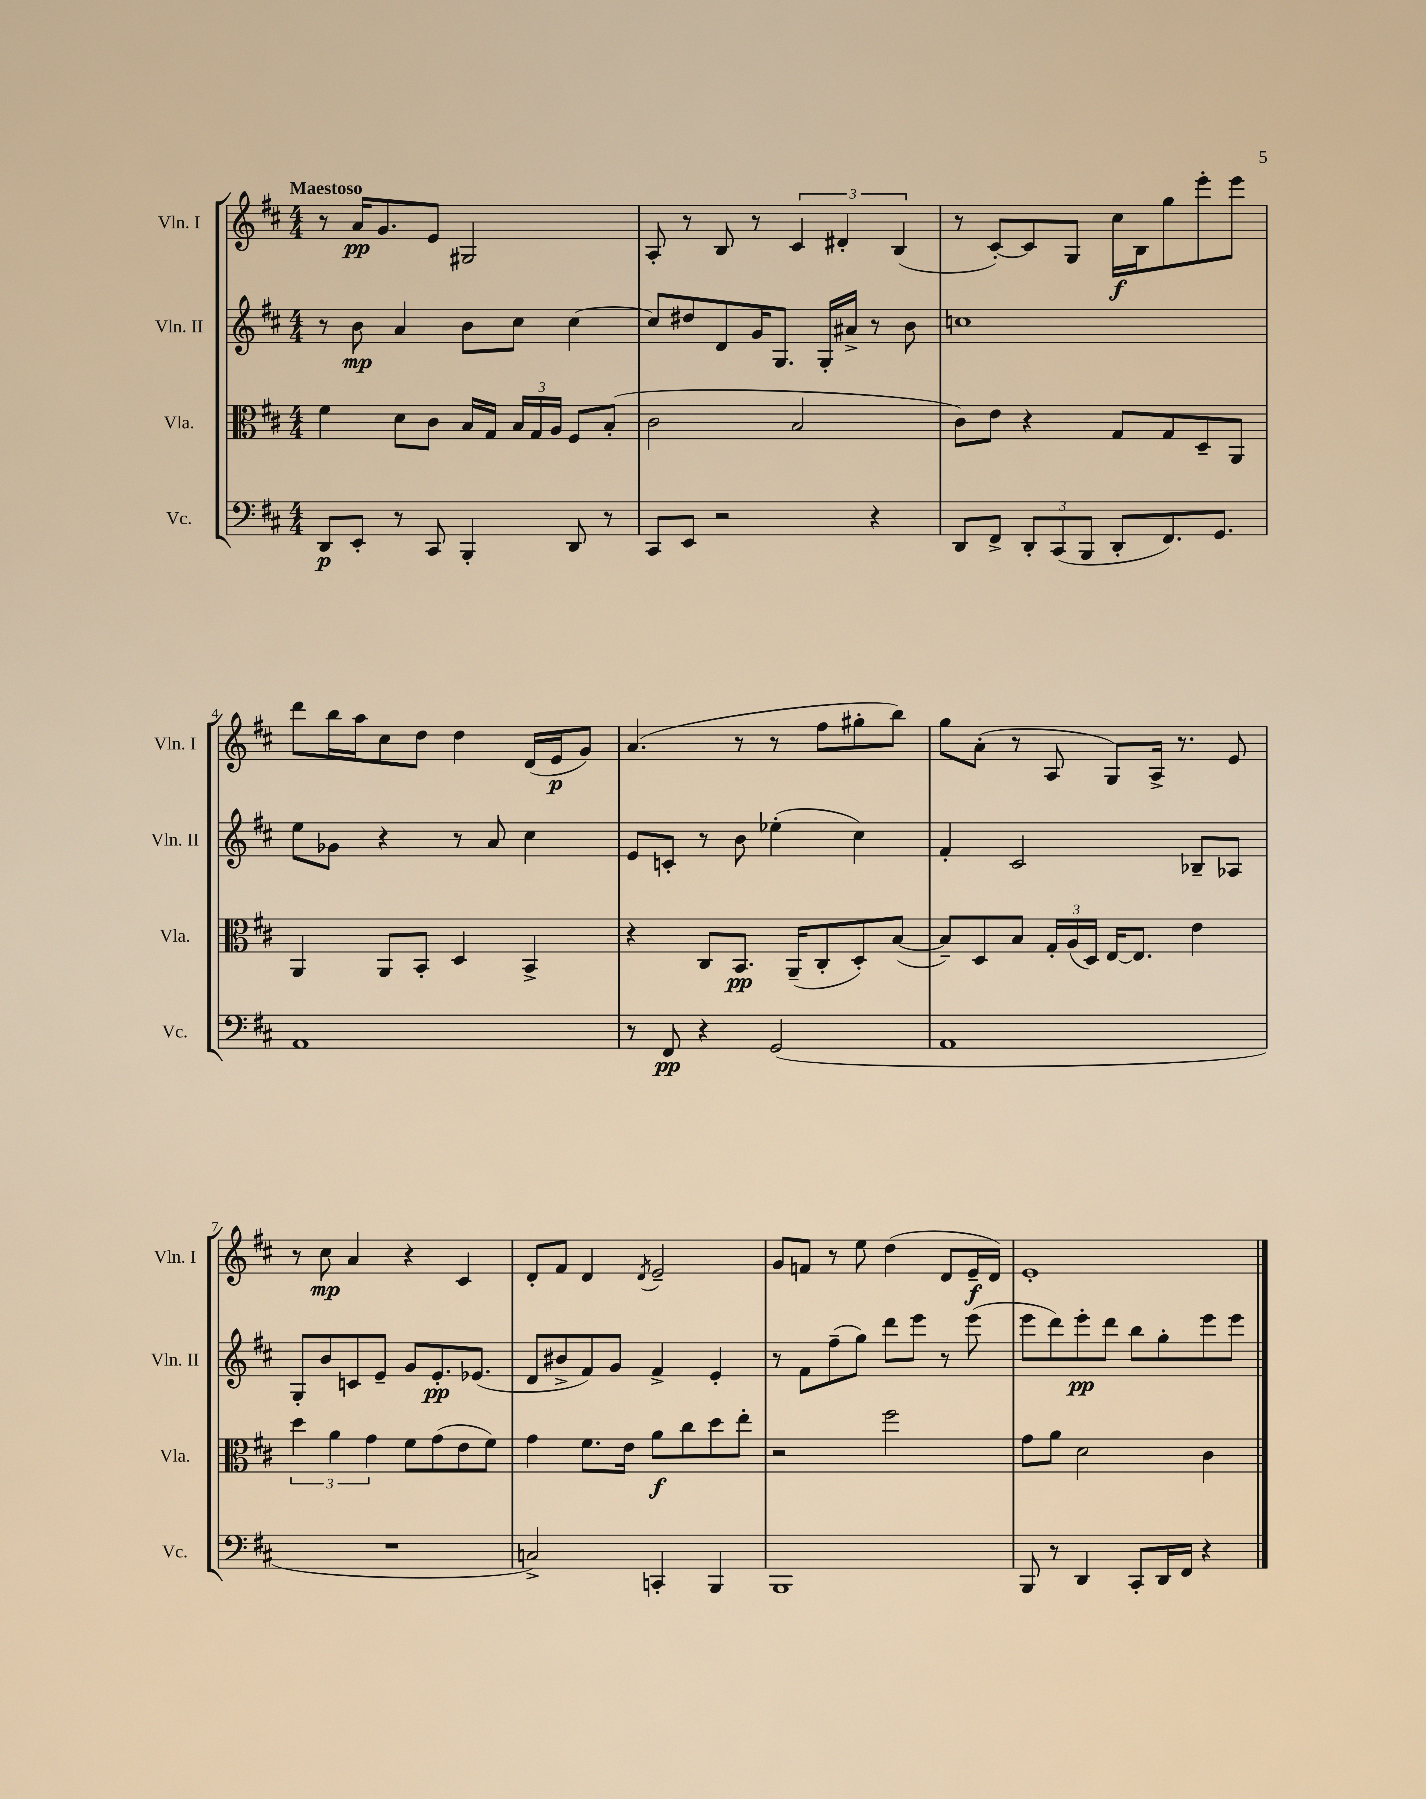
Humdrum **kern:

**kern	**kern	**kern	**kern
*staff4	*staff3	*staff2	*staff1
*clefF4	*clefC3	*clefG2	*clefG2
*k[f#c#]	*k[f#c#]	*k[f#c#]	*k[f#c#]
*M4/4	*M4/4	*M4/4	*M4/4
8DD	4f#	8r	8r
8EE'	.	8b	16a
.	.	.	8.g
8r	8d	4a	.
8CC#	8c#	.	8e
4BBB'	16B	8b	2G#
.	16G	.	.
.	24B	8cc#	.
.	24G	.	.
.	24A	.	.
8DD	8F#	[4cc#	.
8r	(8B'	.	.
=	=	=	=
8CC#	2c#	8cc#]	8A'
8EE	.	8dd#	8r
2r	.	8d	8B
.	.	16g	8r
.	.	8.G	.
.	2B	.	6c#
.	.	16G'	.
.	.	.	6d#'
.	.	16a#^	.
4r	.	8r	.
.	.	.	(6B
.	.	8b	.
=	=	=	=
8DD	8c#)	1cc	8r
8FF#^	8e	.	[8c#')
12DD'	4r	.	8c#]
(12CC#	.	.	.
.	.	.	8G
12BBB	.	.	.
8DD'	8G	.	16cc#
.	.	.	16B
8.FF#)	8G	.	8gg
.	8D~	.	8eee'
8.GG	.	.	.
.	8AA	.	8eee
=	=	=	=
1AA	4AA	8ee	8ddd
.	.	8g-	16bb
.	.	.	16aa
.	8AA	4r	8cc#
.	8BB'	.	8dd
.	4D	8r	4dd
.	.	8a	.
.	4BB^	4cc#	(16d
.	.	.	16e
.	.	.	8g)
=	=	=	=
8r	4r	8e	(4.a
8FF#	.	8c'	.
4r	8C#	8r	.
.	8.BB	8b	8r
(2GG	.	(4ee-'	8r
.	(16AA~	.	.
.	8C#'	.	8ff#
.	8D')	4cc#)	8gg#'
.	([8B	.	8bb)
=	=	=	=
1AA	8B~])	4f#'	8gg
.	8D	.	(8a'
.	8B	2c#	8r
.	24G'	.	8A
.	(24A	.	.
.	24D)	.	.
.	[16E	.	8G)
.	8.E]	.	.
.	.	.	16A^
.	.	.	8.r
.	4e	8B-~	.
.	.	8A-	8e
=	=	=	=
1r	6dd	8G'	8r
.	.	8b	8cc#
.	6a	.	.
.	.	8c	4a
.	6g	.	.
.	.	8e~	.
.	8f#	8g	4r
.	(8g	8.e'	.
.	8e	.	4c#
.	.	(8.e-	.
.	8f#)	.	.
=	=	=	=
2C^)	4g	8d	8d'
.	.	8b#^	8f#
.	8.f#	8f#)	4d
.	.	8g	.
.	16e	.	.
.	.	.	8qd
4CC'	8a	4f#^	2e~
.	8cc#	.	.
4BBB	8dd	4e'	.
.	8ee'	.	.
=	=	=	=
1BBB	2r	8r	8g
.	.	8f#	8f
.	.	(8ff#~	8r
.	.	8gg)	8ee
.	2ff#	8ddd	(4dd
.	.	8eee	.
.	.	8r	8d
.	.	(8eee	16e~
.	.	.	16d)
=	=	=	=
8BBB	8g	8eee	1e'
8r	8a	8ddd)	.
4DD	2d	8eee'	.
.	.	8ddd	.
8CC#'	.	8bb	.
16DD	.	8gg'	.
16FF#	.	.	.
4r	4c#	8eee	.
.	.	8eee	.
==	==	==	==
*-	*-	*-	*-
